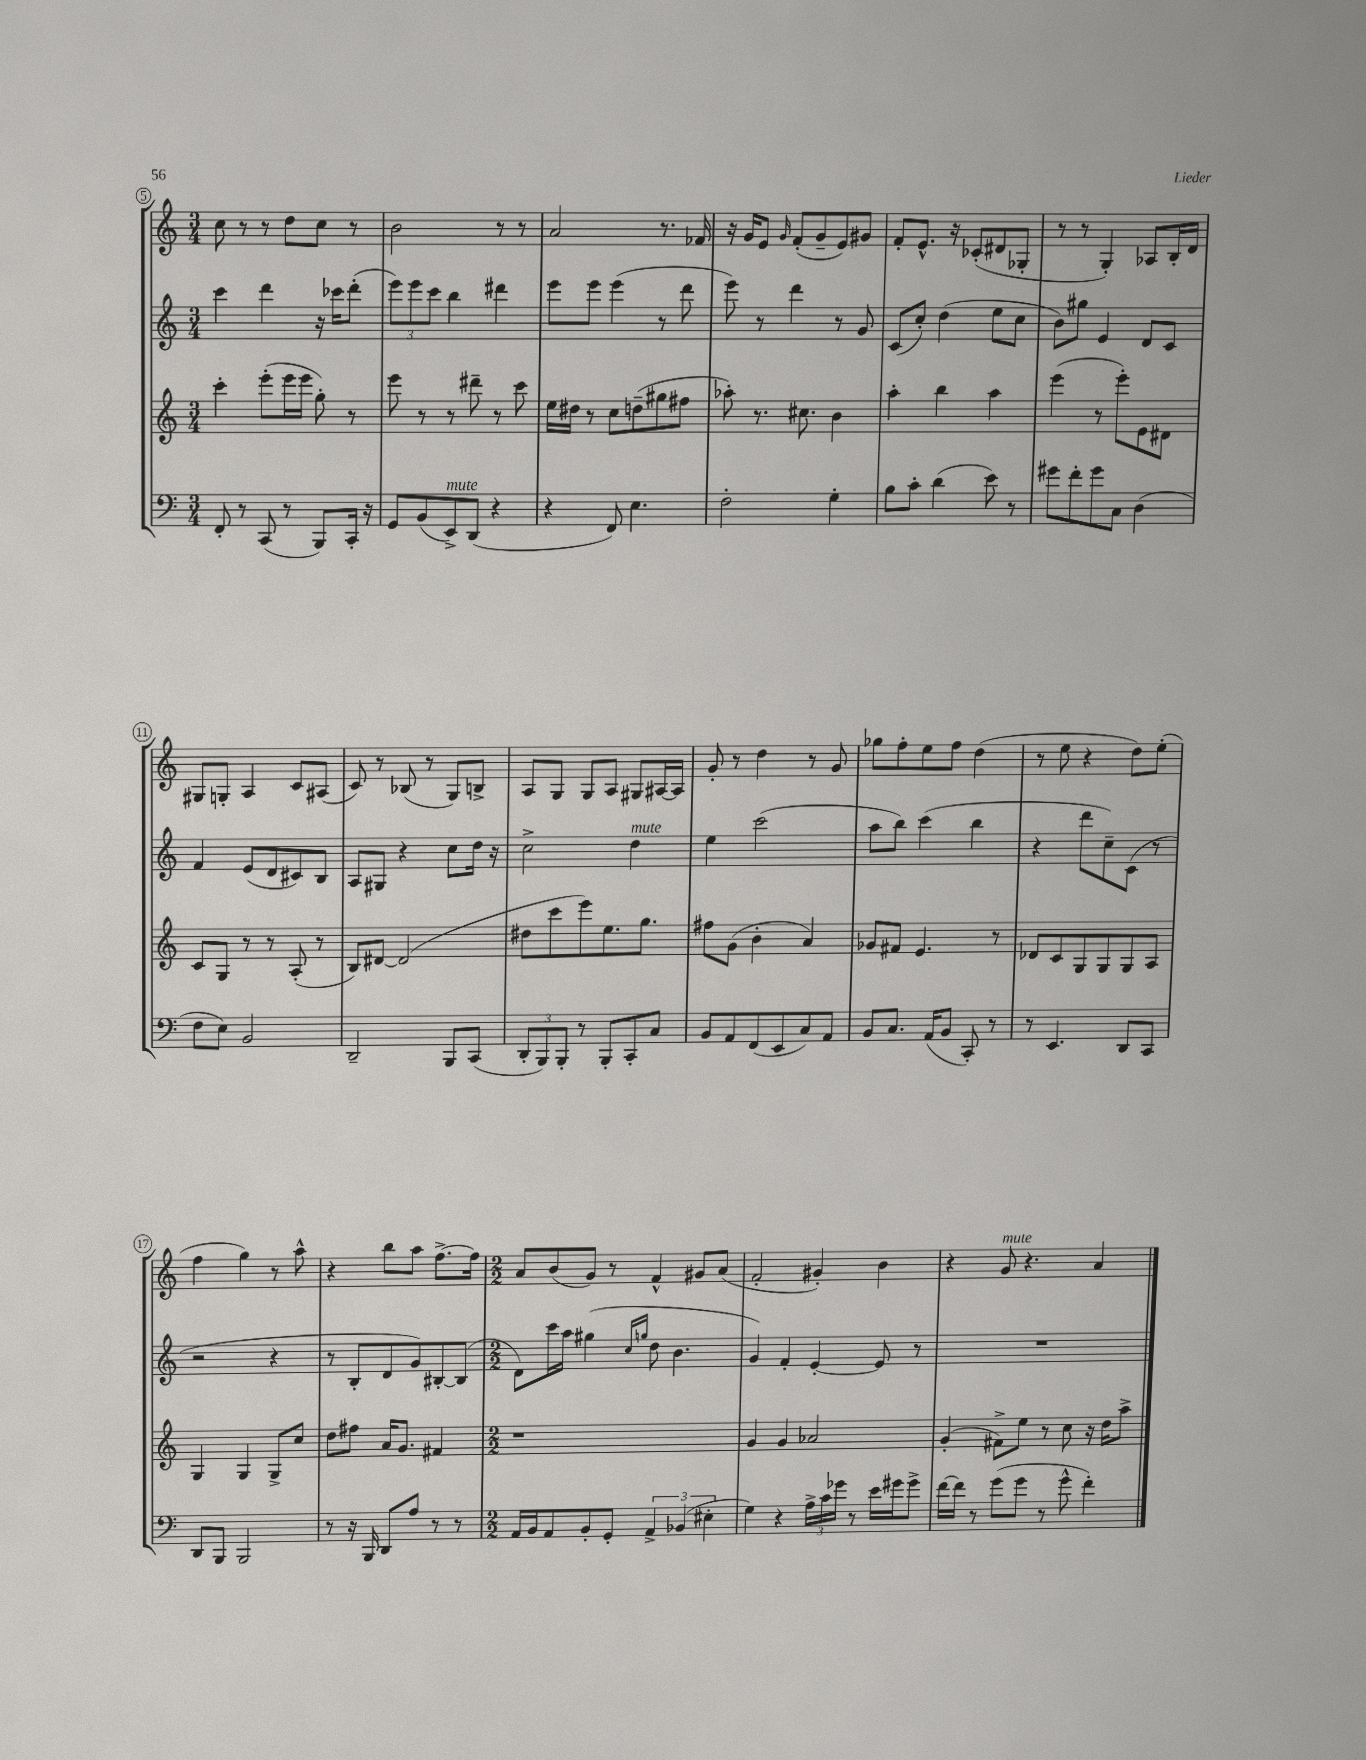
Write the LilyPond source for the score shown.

<<
\new StaffGroup <<
\new Staff = "s0" {
    \clef treble \key c \major \numericTimeSignature \time 3/4
    c''8 r8 r8 d''8 c''8 r8 |
    b'2 r8 r8 |
    a'2 r8. fes'16 |
    r16 g'16 e'8 \grace { g'16 } f'8-.( g'8-- e'8) gis'8 |
    f'8-. e'8.-^ r16 ces'8-.( dis'8 ges8-. |
    r8 r8 g4-.) aes8 b16-. d'16 |
    gis8 g8-. a4 c'8 ais8( |
    c'8) r8 bes8( r8 g8) b8-> |
    a8 g8 g8 a8 gis8 ais16~ ais16 |
    g'8-. r8 d''4 r8 g'8 |
    ges''8 f''8-. e''8 f''8 d''4( |
    r8 e''8 r4 d''8) e''8-.( |
    f''4 g''4) r8 a''8-^ |
    r4 b''8 a''8 f''8.~-> f''16 |
    \numericTimeSignature \time 2/2 a'8 b'8( g'8) r8 f'4-^ gis'8 a'8( |
    f'2-. gis'4-.) b'4 |
    r4 g'8^\markup { \italic "mute" } r4. a'4 \bar "|." |
}
\new Staff = "s1" {
    \clef treble \key c \major \numericTimeSignature \time 3/4
    c'''4 d'''4 r16 ces'''16 d'''8-.( |
    \tuplet 3/2 { e'''8) e'''8 c'''8 } b''4 dis'''4 |
    e'''8 e'''8 e'''4( r8 d'''8 |
    e'''8) r8 d'''4 r8 g'8 |
    c'8( c''8-.) d''4( e''8 c''8 |
    b'8) gis''8 e'4 d'8 c'8 |
    f'4 e'8( d'8 cis'8) b8 |
    a8 gis8 r4 c''8 d''16 r16 |
    c''2-> d''4^\markup { \italic "mute" } |
    e''4 c'''2( |
    a''8 b''8) c'''4( b''4 |
    r4 d'''8 c''8--) c'8( r8 |
    r2 r4 |
    r8 b8-. d'8 g'8) bis8~-. bis8( |
    \numericTimeSignature \time 2/2 d'8) c'''16 a''16 gis''4( \grace { c''16 g''16 } d''8 b'4. |
    g'4) f'4-. e'4~-. e'8 r8 |
    R1 \bar "|." |
}
\new Staff = "s2" {
    \clef treble \key c \major \numericTimeSignature \time 3/4
    c'''4-. e'''8-.( e'''16 e'''16 g''8-.) r8 |
    e'''8 r8 r8 dis'''8-- r8 c'''8 |
    e''16 dis''16 r8 c''8 d''8--( gis''8 fis''8 |
    aes''8-.) r8. cis''8. b'4 |
    a''4-. b''4 a''4 |
    e'''4( r8 e'''8-.) e'8 dis'8 |
    c'8 g8 r8 r8 a8-.( r8 |
    b8) dis'8~ dis'2( |
    dis''8 c'''8 e'''8) e''8. g''8. |
    fis''8 g'8( b'4-. a'4) |
    ges'8 fis'8 e'4. r8 |
    des'8 c'8 g8 g8 g8 a8 |
    g4 g4 g8-> c''8 |
    d''8 fis''8 a'16 g'8. fis'4 |
    \numericTimeSignature \time 2/2 r1 |
    g'4 g'4 aes'2 |
    g'4-.( fis'8->) e''8 r8 c''8 r16 d''16 a''8-> \bar "|." |
}
\new Staff = "s3" {
    \clef bass \key c \major \numericTimeSignature \time 3/4
    f,8-. r8 c,8( r8 b,,8) c,16-. r16 |
    g,8 b,8( e,8->^\markup { \italic "mute" }) d,8( r4 |
    r4 f,8) e4. |
    f2-. g4-. |
    b8 c'8-. d'4( e'8) r8 |
    gis'8 f'8-. gis'8 c8 d4( |
    f8 e8) b,2 |
    d,2-- b,,8 c,8( |
    \tuplet 3/2 { d,8-. b,,8) b,,8-. } r8 b,,8-. c,8-. c8 |
    b,8 a,8 f,8( e,8 c8) a,8 |
    b,8 c8. a,16( b,8 c,8-.) r8 |
    r8 e,4. d,8 c,8 |
    d,8 b,,8 b,,2 |
    r8 r16 b,,16 d,8 a8 r8 r8 |
    \numericTimeSignature \time 2/2 a,16 b,16 a,8 b,8-. g,8-. \tuplet 3/2 { a,4-> bes,4( eis4-. } |
    g4) r4 \tuplet 3/2 { a16-> c'16 ges'16 } r8 e'16 gis'16 gis'8-> |
    f'16~ f'16 r8 g'8( g'8 r8 g'8-^ f'4-.) \bar "|." |
}
>>
>>
\layout { \context { \Score currentBarNumber = #5 \override BarNumber.stencil = #(make-stencil-circler 0.1 0.3 ly:text-interface::print) } }
